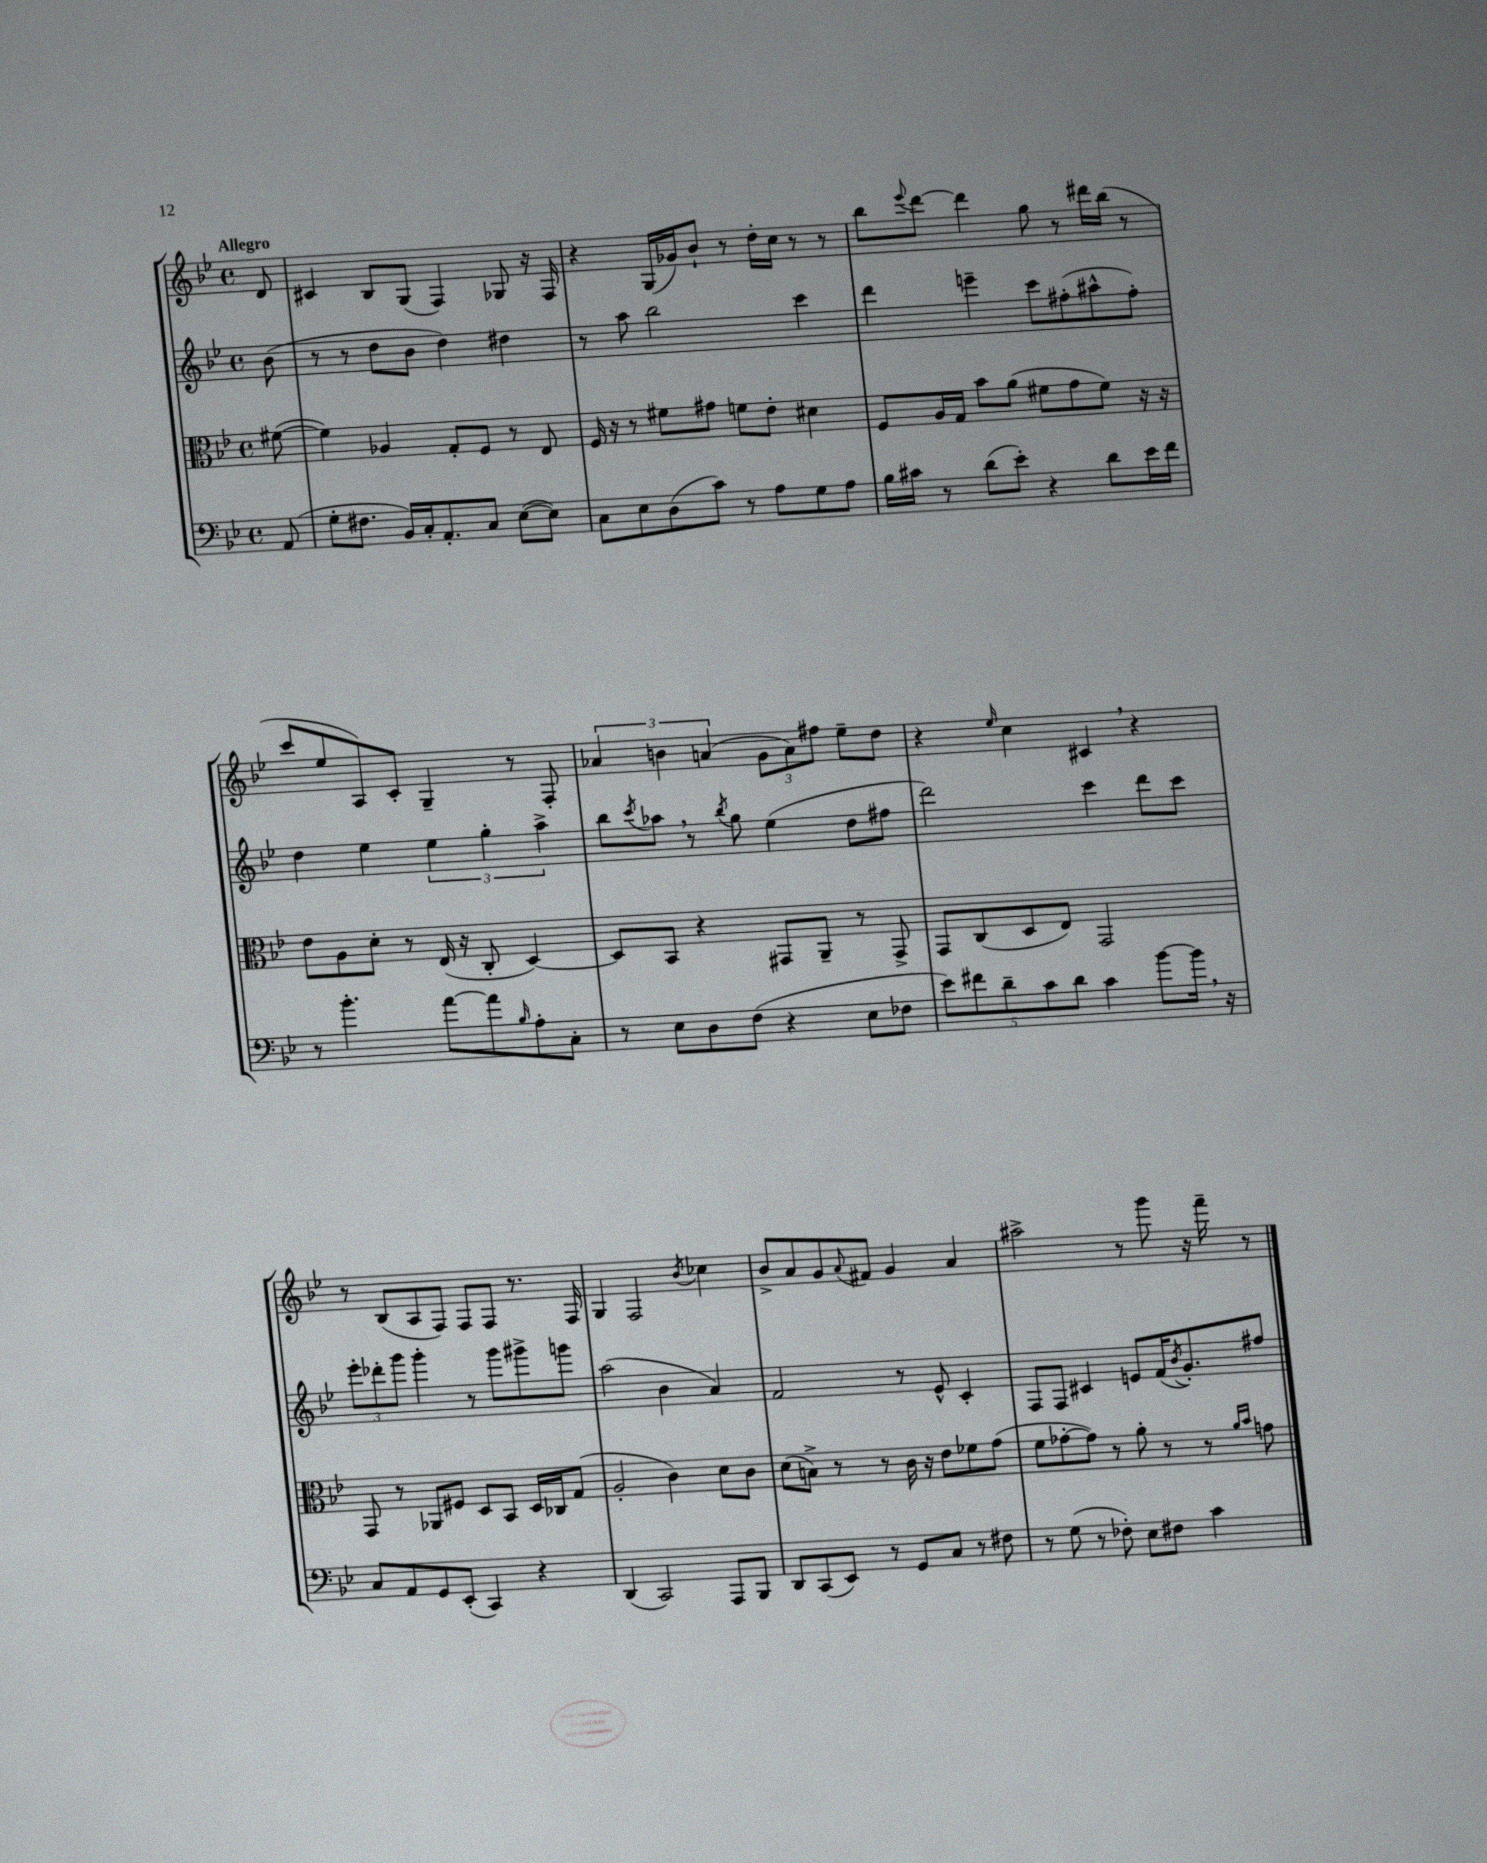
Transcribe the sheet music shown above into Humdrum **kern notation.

**kern	**kern	**kern	**kern
*part4	*part3	*part2	*part1
*staff4	*staff3	*staff2	*staff1
*clefF4	*clefC3	*clefG2	*clefG2
*k[b-e-]	*k[b-e-]	*k[b-e-]	*k[b-e-]
*M4/4	*M4/4	*M4/4	*M4/4
*met(c)	*met(c)	*met(c)	*met(c)
=	=	=	=
!	!	!	!LO:TX:a:B:t=Allegro
(8AA/	([8f#X\	(8b-\	8d/
=1	=1	=1	=1
8G'\L	4f#\])	8r	4c#X/
8.F#X\J	.	8r	.
.	4A-X/	8dd\L	8B-/L
16BB-/LL)	.	.	.
16C'/J	.	8b-\J	(8G/J
8.AA'/	.	.	.
.	8G'/L	4dd\)	4F/)
8C/J	8F/J	.	.
([8E-\L	8r	4dd#X\	8G-X/
8E-\J])	8E-/	.	16r
.	.	.	16F/
=2	=2	=2	=2
8C\L	16F/	8r	4r
.	16r	.	.
8E-\	8r	8aa\	.
(8D\	8f#X\L	2bb-\	(16G/LL
.	.	.	16g-X/J)
8c\J)	8g#X\J	.	8b-`/J
8r	8fn\L	.	8r
8A\L	8e-'\J	.	16dd'\LL
.	.	.	16cc\JJ
8G\	4d#X\	4ccc\	8r
8A\J	.	.	8r
=3	=3	=3	=3
16B-\LL	8F/L	4ddd\	8bb-\L
16c#X\JJ	.	.	.
.	.	.	8qqeee-/
8r	16A/L	.	[8ddd\J
.	16G/JJ	.	.
(8d\L	8b-\L	4eeen~\	4ddd\]
8e-'\J)	(8a\J	.	.
4r	8f#X\L	8ccc\L	8gg\
.	8g\	(8ff#X'\	8r
8d\L	8f#\J)	8aa#X^^\	16ddd#X\LL
.	.	.	(16bb-\JJ
16e-\L	16r	8ff#'\J)	8r
16f\JJ	16r	.	.
!!LO:LB:g=z
=4	=4	=4	=4
8r	8e-\L	4dd\	8ccc/L
4.b-'\	8A\	.	8ee-/
.	8d'\J	4ee-\	8A/)
.	8r	.	8c'/J
[8a\L	(16E-/	6ee-\	4G~/
.	16r	.	.
8a\]	8C'/	.	.
.	.	6gg'\	.
16qqB-/	.	.	.
8A'\	[4D/)	.	8r
.	.	6aa^\	.
8C'\J	.	.	8F'/
=5	=5	=5	=5
8r	8D/L]	8bb-\L	6a-X/
.	.	8qccc/	.
8E-\L	8BB-/J	8aa-X,\J	.
.	.	.	6bn\
8D\	4r	8r	.
.	.	.	(6an/
.	.	8qbb-/	.
(8F\J	.	8gg\	.
4r	8GG#X/L	(4ee-\	12g\L
.	.	.	12a\)
.	8AA~/J	.	.
.	.	.	12ff#X\J
8E-\L	8r	8dd\L	8ee-~\L
8F-X\J	8GG#^/	8ff#X\J	8dd\J
=6	=6	=6	=6
10e-\L)	8GG/L	2ddd\)	4r
10f#X\	.	.	.
.	(8C/	.	.
10d~\	.	.	.
.	.	.	16qqee-/
.	8D/	.	4cc\
10c\	.	.	.
.	8E-/J)	.	.
10d\J	.	.	.
4c\	2GG/	4ccc\	4c#X,/
[8b-\L	.	8ddd\L	4r
16b-,\Jk]	.	8ccc\J	.
16r	.	.	.
!!LO:LB:g=z
=7	=7	=7	=7
8C/L	8GG/	12eee-'\L	8r
.	.	12ddd-X'\	.
8AA/	8r	.	(8B-/L
.	.	12ggg\J	.
8GG/	8AA-X/L	4ggg'\	8A/
(8EE-'/J	8F#X/J	.	8F/J)
4CC/)	8D/L	8r	8F/L
.	8BB-/J	8ggg\L	8F/J
4r	16D/LL	8ggg#X^\	8.r
.	16C-X/J	.	.
.	(8G/J	8gggn\J	.
.	.	.	16F/
=8	=8	=8	=8
(4DD/	2A'/	(2aa\	4G/
2CC/)	.	.	2F/
.	4c\)	4b-\	.
.	.	.	8qb-/
8AAA/L	8d\L	4a/)	4cc-X\
8BBB-/J	8c\J	.	.
=9	=9	=9	=9
8DD/L	(8d\L	2f/	8b-^/L
(8CC/	8Bn^\J)	.	8a/
8EE-/J)	8r	.	8g/
.	.	.	8qqa/
8r	8r	.	8f#X/J
8GG/L	16c\	8r	4g/
.	16r	.	.
8C/J	8e-\L	8e-^^/	.
8r	8f-X\	4c'/	4a/
8F#X\	(8g\J	.	.
=10	=10	=10	=10
8r	8f\L	8F/L	2aa#X^\
(8G\	[8g-X'\	8F/J	.
8r	8g-\J])	4c#X/	.
8F-X'\)	8r	.	.
8E-\L	8a'\	8en/L	8r
8F#X\J	8r	(16f/K	8ggg\
.	.	8qb-/	.
.	.	8.g'/)	.
4c\	8r	.	16r
.	.	.	16fff~\
.	16qqa/LL	.	.
.	16qqb-/JJ	.	.
.	8gn\	8ff#X/J	8r
==	==	==	==
*-	*-	*-	*-
